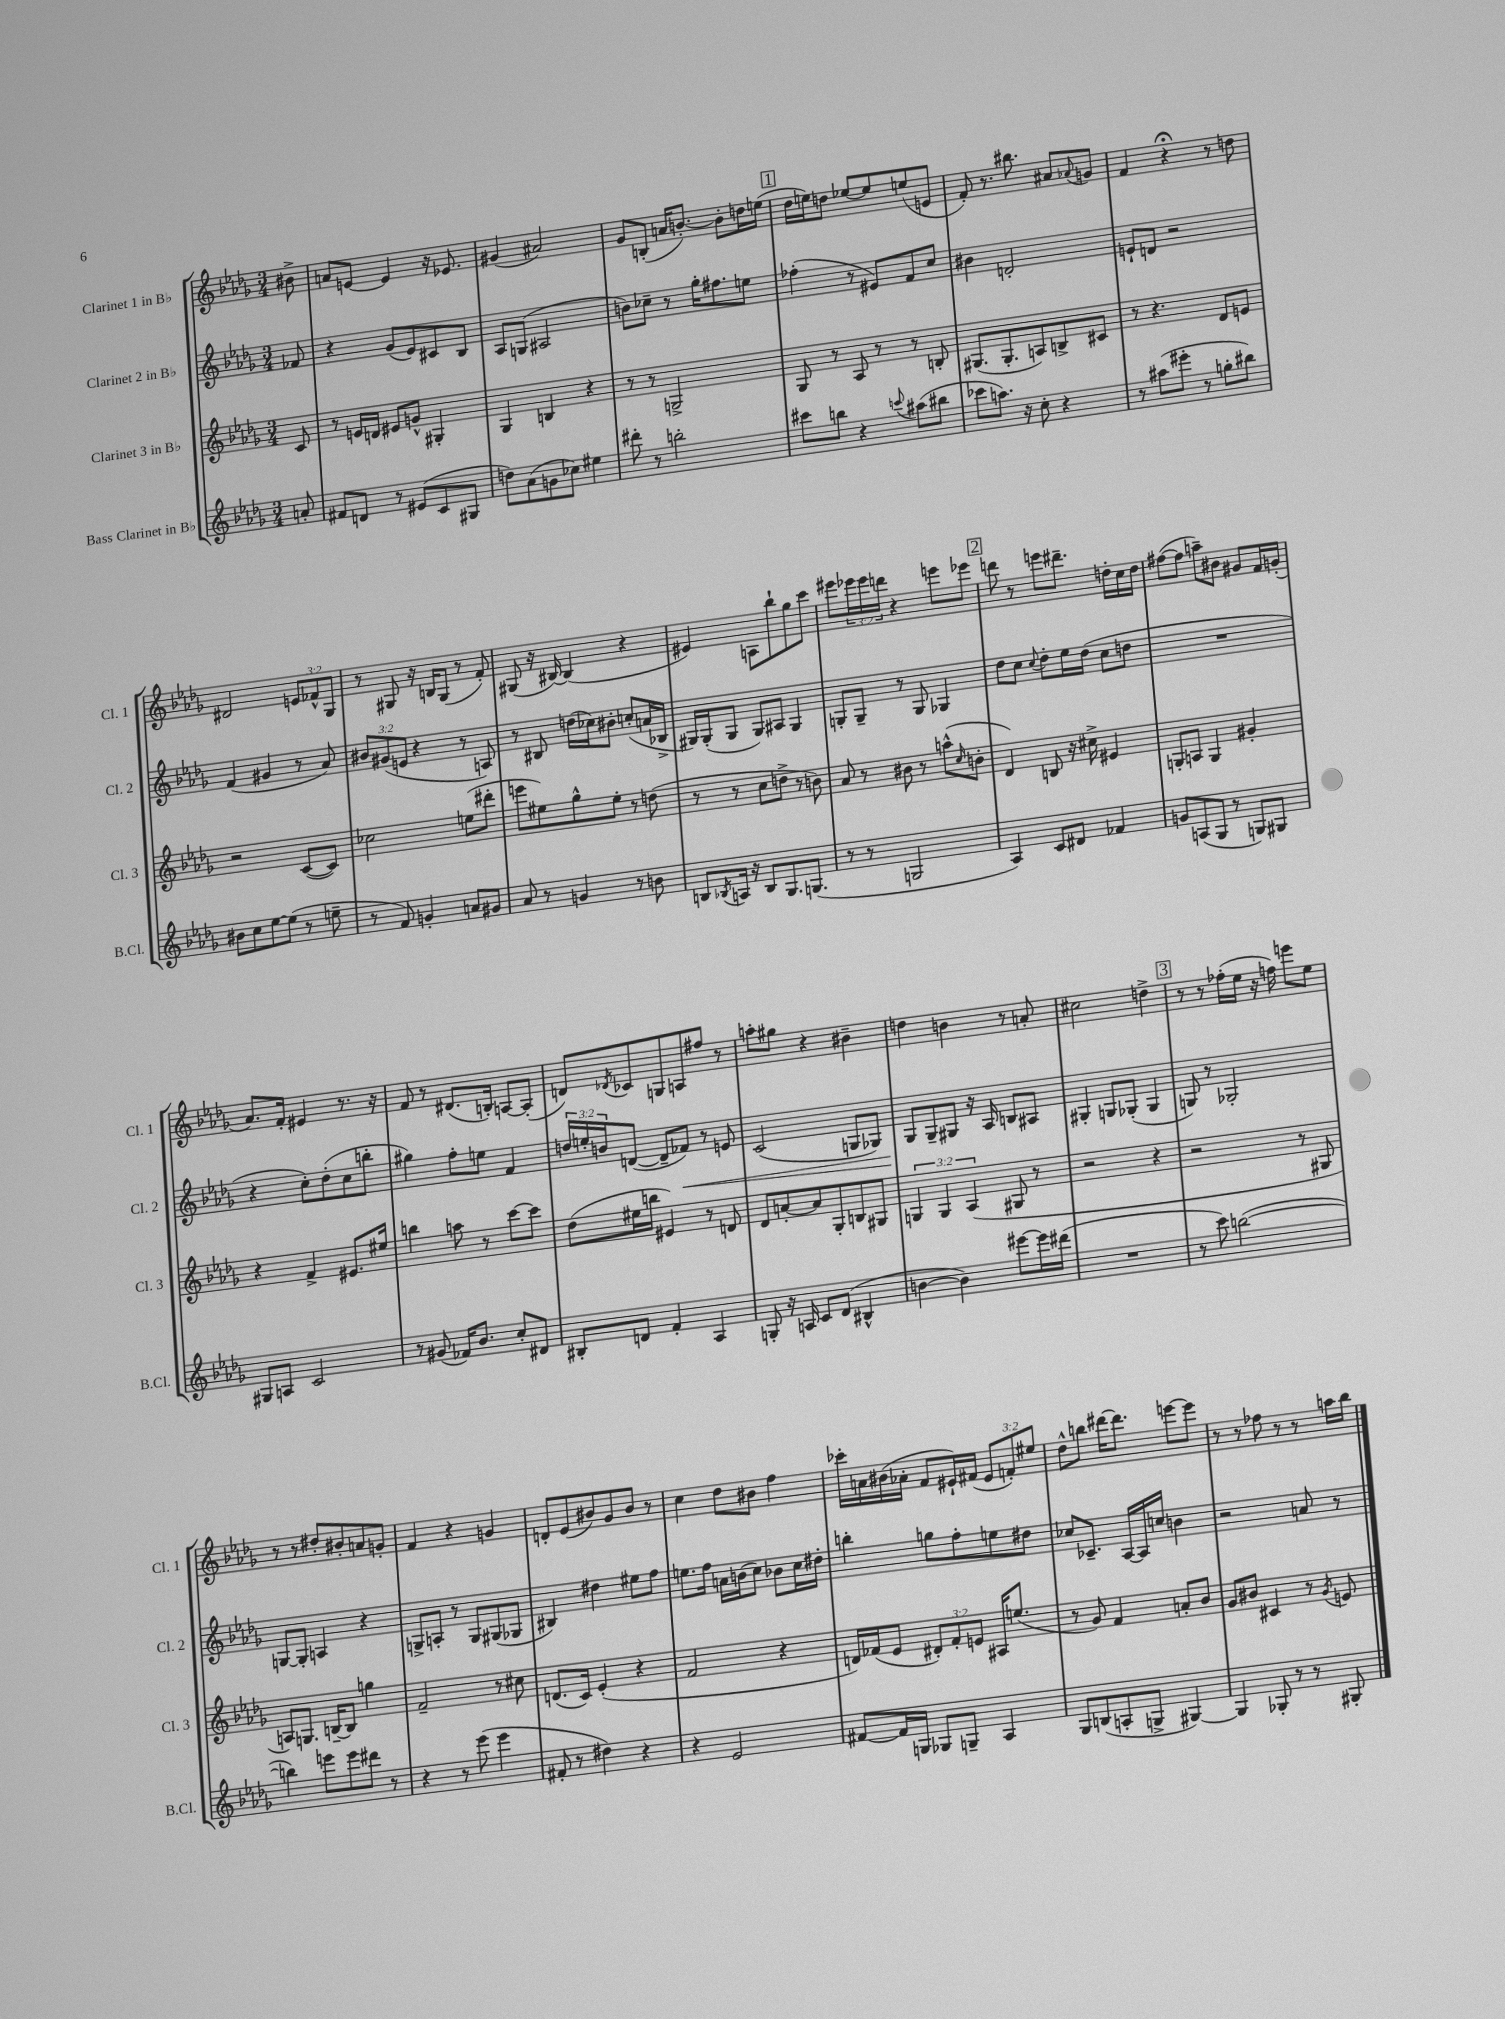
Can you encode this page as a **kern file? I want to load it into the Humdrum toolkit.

**kern	**kern	**kern	**kern
*staff4	*staff3	*staff2	*staff1
*clefG2	*clefG2	*clefG2	*clefG2
*k[b-e-a-d-g-]	*k[b-e-a-d-g-]	*k[b-e-a-d-g-]	*k[b-e-a-d-g-]
*M3/4	*M3/4	*M3/4	*M3/4
8a'	8c	8f-	8b#^
=	=	=	=
8f#	8r	4r	8a
8d	16e	.	[8e
.	16d	.	.
8r	8e#	(8g-	4e]
(8e#	8g^^	8e-)	.
8c	4G#'	8c#	16r
.	.	.	8.e-
8G#	.	8B-	.
=	=	=	=
8dd)	4G-	8A-	(4g#
(8a-	.	(8G	.
8g	4B	2A#	2a#)
8cc-)	.	.	.
4ee#	4r	.	.
=	=	=	=
8ddd#'	8r	8b)	8g-
8r	8r	8cc-~	(8B'
2bb'	2G^	8r	16a
.	.	.	[8.b')
.	.	16gg-'	.
.	.	8.ff#	.
.	.	.	8b']
.	.	8ee	16dd
.	.	.	(16ee
=	=	=	=
8ccc#	8G-	(4ff-'	16dd-
.	.	.	16ee)
8bb	8r	.	8dd
4r	8A-	8r	[8ee-
.	8r	8e#)	8ee-]
8qqccc	.	.	.
(8aa#	8r	8f	(8ee
8bb#	8B'	8cc	8e
=	=	=	=
8ccc-	(8.G#	4b#	8f')
8.aa)	.	.	8.r
.	8.G#'	.	.
.	.	2d'	.
16r	.	.	8.bb#
8cc'	8A)	.	.
4r	8B^	.	8a#
.	.	.	8qqa-
.	8c#	.	8g
=	=	=	=
8r	8r	8e`	4f
(8aa#	4.r	8d	.
8eee#'	.	2r	4r;
8r	.	.	.
8gg'	8d-	.	8r
8bb#)	8e	.	8dd
=	=	=	=
8b#	2r	(4f	2d#
8cc	.	.	.
[8ee-	.	4g#	.
(8ee-]	.	.	.
8r	([8c	8r	12e
.	.	.	12f-^^
8ee~	8c])	8a-)	.
.	.	.	12G-
=	=	=	=
8r	2cc-	12b#	8r
.	.	(12g#	.
8f)	.	.	8G#
.	.	12e	.
4g'	.	4r	16r
.	.	.	16B
.	.	.	(8G#
8a	(8ee	8r	8r
8g#	8ddd#'	8A)	8f')
=	=	=	=
8a-	8eee	8r	(8G#
8r	8ee#)	8B#	16r
.	.	.	[16B#)
4g	8gg-^^	(16dd	(4B#]
.	.	16cc-)	.
.	8ee#'	8b#'	.
8r	8r	(8cc'	4r
8b	(8dd	16a	.
.	.	16B-^	.
=	=	=	=
8B	8r	16G#)	4e#)
.	.	(16G#'	.
8qB-	.	.	.
16A	8r	8G#	.
16r	.	.	.
8B-	8cc	8G#)	8A
8.G-	8dd^	8A#	8bb-`
.	8r	4G#	8gg-
(8.G	.	.	.
.	8b)	.	8ccc
=	=	=	=
8r	8a-	8G'	8eee#
8r	8r	8G~	24eee-
.	.	.	24eee-
.	.	.	24ddd
2G	8b#	8r	4r
.	8r	8G	.
.	(8aa^^	4G-	8eee
.	16qqcc	.	.
.	8b'	.	8eee-
=	=	=	=
4A-)	4d-)	8dd-	8ddd
.	.	8cc	8r
.	.	8qqcc	.
8c	8B	8dd-'	8eee
8d#	16r	16ee-	8.ddd#~
.	16cc#^	(16dd-	.
4f-	4e#	8cc	.
.	.	.	16dd'
.	.	8dd	16cc
.	.	.	16dd
=	=	=	=
8g	8G'	2.r	([8ff#
(8A	8A	.	8ff#]
8G-	4G	.	8aa~)
8r	.	.	8b#
8G)	4g#'	.	8g#
8G#	.	.	16f
.	.	.	(16g'
=	=	=	=
8G#	4r	4r	8.a-)
8A	.	.	.
.	.	.	16f'
2c	4f^	8cc')	4e#
.	.	(8dd-'	.
.	8.e#	8cc	8.r
.	.	8bb'	.
.	16ee#	.	16r
=	=	=	=
8r	4bb	4gg#)	8f
(8g#	.	.	8r
16f-)	8aa	8ff'	(8.d#
8.b-	.	.	.
.	8r	8ee	.
.	.	.	16B')
8cc'	[8ccc	4f	[8A
8d#	8ccc]	.	(8A']
=	=	=	=
8B#'	(8dd-	24dd	8d)
.	.	24ee'	.
.	.	24b	.
.	.	.	8qd-
8d	16ee#	([8d	8c-
.	16bb	.	.
4f'	4e#)	8d~]	8G
.	.	8f-)	8A
4A-	8r	8r	8ff#
.	8d	8e	8r
=	=	=	=
8G'	8d-	(2c	8aa'
16r	[8a'	.	8gg#
16A	.	.	.
8c	8a]	.	4r
(8d-	8G-'	.	.
4B#^^	8B	8G	4b#~
.	8G#	8G-)	.
=	=	=	=
[4b	6G	8G-	4dd
.	.	8G-~	.
.	6G	.	.
4b])	.	8G#	4b
.	(6A-	.	.
.	.	16r	.
.	.	16A-	.
[8eee#	8G#	8B	8r
16eee#]	8r	8A#	8a'
(16ddd#	.	.	.
=	=	=	=
2.r	2r	4G#'	2cc#
.	.	8G	.
.	.	(8G-'	.
.	4r	4G-	4dd^
=	=	=	=
8r	2r	8G)	8r
8ccc)	.	8r	8r
([2bb	.	2G-'	(16ff-'
.	.	.	16ee-
.	.	.	16r
.	.	.	16ff)
.	8r	.	8eee
.	8G#	.	8ee-
=	=	=	=
4bb])	8A)	[8G	8r
.	8.G	8G']	8r
8eee	.	4A	8dd#'
.	[16B~	.	.
8eee	8B]	.	8b#'
8ddd#	4gg	4r	8a
8r	.	.	8g'
=	=	=	=
4r	2f~	8G^	4f
.	.	8A'	.
8r	.	8r	4r
(8eee-	.	8G	.
4eee-	8r	(8G#	4g
.	8cc#	8G-	.
=	=	=	=
8f#'	(8.d	4B#)	8d'
8r	.	.	(8e-
.	16c)	.	.
4dd#)	(4e-'	4dd#	8b#)
.	.	.	8g-
4r	4r	8ee#	8b#
.	.	8ff	8r
=	=	=	=
4r	2f	8.ee	4cc
.	.	16ff	.
2e-	.	16a	8dd-
.	.	(16b	.
.	.	8cc)	8b#
.	4r	8b-	4ff
.	.	16cc	.
.	.	16dd#'	.
=	=	=	=
[8f#	16d)	4bb'	16ccc-'
.	(16f-	.	16a
16f#]	8e-	.	(16b#
16G	.	.	16a-'
8G-	12d#')	8gg	8f
.	12f-'	.	.
8G~	.	8ff'	16e#`)
.	12e	.	.
.	.	.	(16f#
4A-	16A#	8ee	12e#
.	(8.ee	.	.
.	.	.	12f')
.	.	8dd#	.
.	.	.	12ee#
=	=	=	=
8G-	8r	8cc-	8dd-^^
(8B	8g-)	8.c-~	8bb
8A'	4f	.	[16ddd#
.	.	[16A-	8.ddd#]
8G^	.	16A-]	.
.	.	16cc	.
[4G#)	8a'	4b	[8eee
.	8b-	.	8eee]
=	=	=	=
4G#]	8g-	2r	8r
.	8b#	.	8r
8G-'	4c#	.	8ff-
8r	.	.	8r
8r	8r	8a	8r
.	8qg-	.	.
8G#'	8e	8r	16aa
.	.	.	16bb-
==	==	==	==
*-	*-	*-	*-
